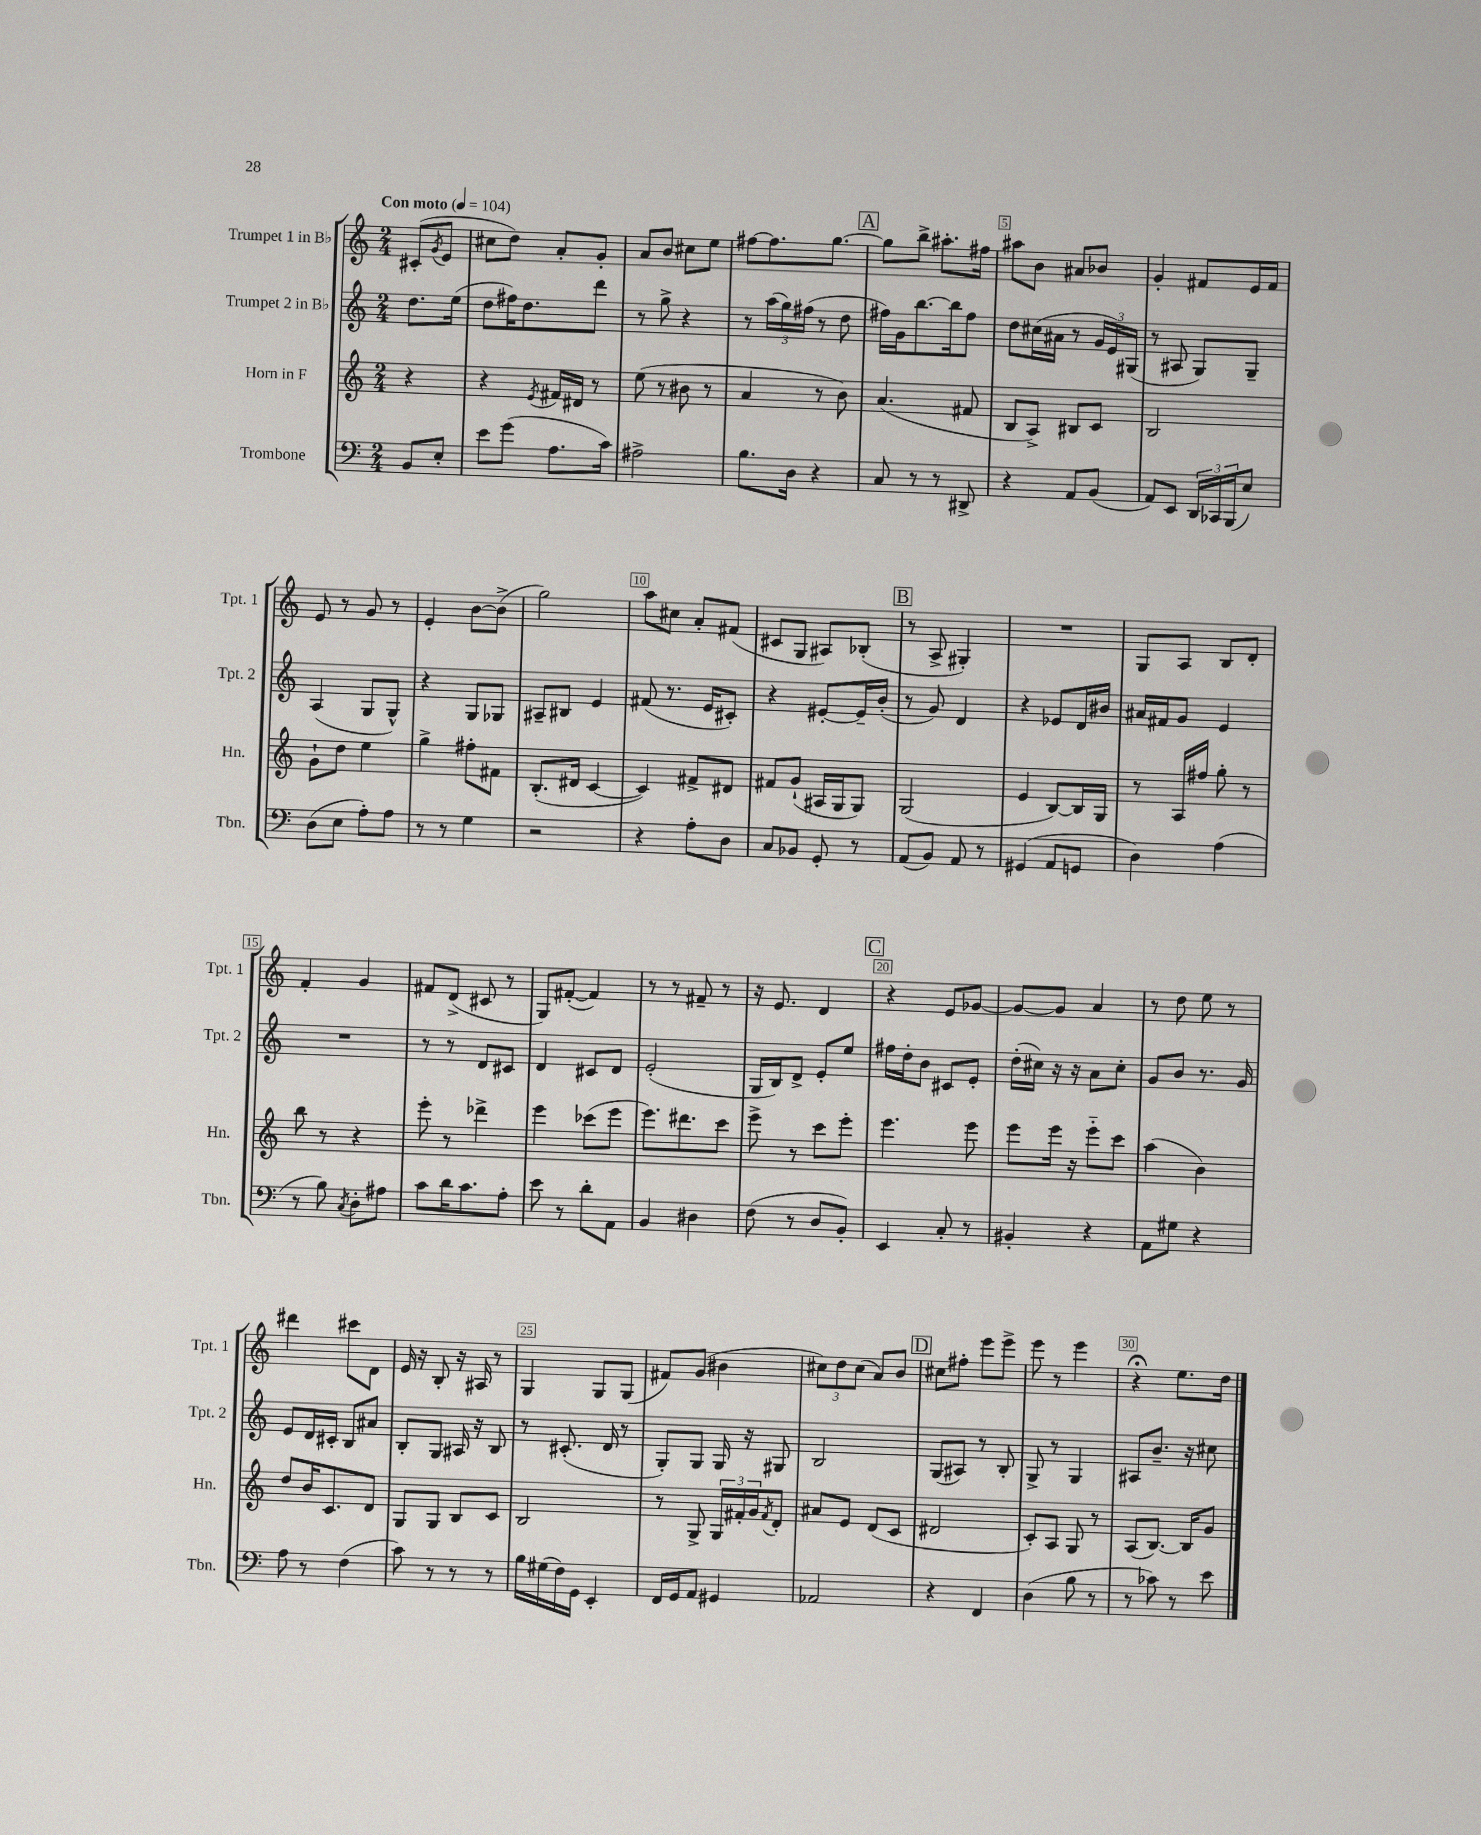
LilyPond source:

<<
\new StaffGroup <<
\new Staff = "s0" \with { instrumentName = "Trumpet 1 in Bb" shortInstrumentName = "Tpt. 1" } {
    \clef treble \key c \major \numericTimeSignature \time 2/4 \partial 4 \tempo "Con moto" 4 = 104
    cis'8-.( \acciaccatura { g'8 } e'8 |
    cis''8 d''8) a'8-. g'8-. |
    a'8 b'8 cis''8 e''8 |
    fis''8~ fis''8. g''8.~ |
    \mark \markup { \box "A" } g''8 b''8-> ais''8.-. fis''16 |
    ais''8 b'8 ais'8 bes'8 |
    g'4-. fis'8 e'16 fis'16 |
    e'8 r8 g'8 r8 |
    e'4-. b'8~ b'8->( |
    g''2) |
    a''8 cis''8 a'8-. fis'8( |
    cis'8 g8 ais8) bes8-.( |
    \mark \markup { \box "B" } r8 a8-> gis4-.) |
    R2 |
    g8 a8 b8 d'8-. |
    f'4-. g'4 |
    fis'8 d'8->( cis'8 r8 |
    g8) fis'8~-.( fis'4) |
    r8 r8 fis'8-- r8 |
    r16 e'8. d'4 |
    \mark \markup { \box "C" } r4 e'8 ges'8~ |
    ges'8~ ges'8 a'4 |
    r8 d''8 e''8 r8 |
    dis'''4 cis'''8 d'8 |
    e'16 r16 b8-. r16 ais16 r8 |
    g4 g8 g8( |
    fis'8) g'8( bis'4 |
    \tuplet 3/2 { cis''8) d''8 cis''8( } a'8) b'8 |
    \mark \markup { \box "D" } cis''8 fis''8-. e'''8 e'''8-> |
    e'''8 r8 e'''4 |
    r4\fermata e''8. d''16 \bar "|." |
}
\new Staff = "s1" \with { instrumentName = "Trumpet 2 in Bb" shortInstrumentName = "Tpt. 2" } {
    \clef treble \key c \major \numericTimeSignature \time 2/4 \partial 4
    d''8. e''16( |
    d''8 fis''16) d''8. d'''8 |
    r8 g''8-> r4 |
    r8 \tuplet 3/2 { a''16( g''16) fis''16( } r8 d''8 |
    \mark \markup { \box "A" } fis''16) g'16 b''8.~ b''16 fis''8 |
    d''8 cis''16( ais'16 r8 \tuplet 3/2 { g'16 e'16) gis16( } |
    r8 ais8 g8) g8-- |
    a4( g8 g8-^) |
    r4 g8 ges8 |
    ais8-- bis8 e'4 |
    fis'8( r8. e'16 cis'8-.) |
    r4 eis'8~-. eis'16-- b'16-.( |
    \mark \markup { \box "B" } r8 g'8) d'4 |
    r4 ees'8 d'16 bis'16 |
    ais'16 fis'16 g'8 e'4 |
    R2 |
    r8 r8 d'8 cis'8 |
    d'4 cis'8 d'8 |
    e'2-.( |
    g16 b16) d'8-> e'8-. e''8 |
    \mark \markup { \box "C" } fis''16 d''16-. b'8 cis'8 e'8-. |
    d''16-.( cis''16) r16 r16 a'8 cis''8-. |
    g'8 b'8 r8. g'16 |
    e'8 d'16 cis'16-. b8 ais'8 |
    b8-. g8 ais16 r16 b8 |
    r8 cis'8.-.( d'16 r8 |
    g8-.) g8 g16 r16 gis8 |
    b2 |
    \mark \markup { \box "D" } g8( ais8) r8 b8-. |
    g8-> r8 g4 |
    ais8 b'8.-- r16 cis''8 \bar "|." |
}
\new Staff = "s2" \with { instrumentName = "Horn in F" shortInstrumentName = "Hn." } {
    \clef treble \key c \major \numericTimeSignature \time 2/4 \partial 4
    r4 |
    r4 \acciaccatura { e'8 } fis'16 dis'16 r8 |
    e''8( r8 bis'8 r8 |
    a'4 r8 b'8) |
    \mark \markup { \box "A" } a'4.( fis'8 |
    b8 a8->) bis8 c'8 |
    b2 |
    g'8-! d''8 e''4 |
    g''4-> fis''8-. fis'8 |
    b8.-.( dis'16 c'4~ |
    c'4) fis'8-> dis'8 |
    fis'8 g'8-!( ais16 g16 g8) |
    \mark \markup { \box "B" } g2( |
    e'4 b8~) b16 g16 |
    r8 a16 fis''16 g''8-. r8 |
    b''8 r8 r4 |
    e'''8-. r8 des'''4-> |
    e'''4 ces'''8( e'''8 |
    e'''8.) dis'''8. c'''8 |
    e'''8-> r8 c'''8 e'''8-. |
    \mark \markup { \box "C" } e'''4. e'''8 |
    e'''8 e'''16 r16 e'''8-_ c'''8 |
    a''4( b'4) |
    d''8 b'16 c'8. d'8 |
    g8 g8 b8 c'8 |
    b2 |
    r8 g8-> \tuplet 3/2 { g16 fis'16-. g'16 } \acciaccatura { fis'8 } d'8-. |
    ais'8 e'8 d'8( c'8 |
    \mark \markup { \box "D" } dis'2 |
    c'8-.) a8 g8 r8 |
    a8( b8.~) b16 g'8 \bar "|." |
}
\new Staff = "s3" \with { instrumentName = "Trombone" shortInstrumentName = "Tbn." } {
    \clef bass \key c \major \numericTimeSignature \time 2/4 \partial 4
    b,8 e8-. |
    e'8 g'8( a8. c'16) |
    ais2-> |
    b8. d16 r4 |
    \mark \markup { \box "A" } c8 r8 r8 dis,8-> |
    r4 a,8 b,8( |
    a,8) e,8 \tuplet 3/2 { d,16 ces,16 b,,16( } e8) |
    d8( e8 a8-.) a8 |
    r8 r8 g4 |
    r2 |
    r4 a8-. d8 |
    c8 bes,8 g,8-. r8 |
    \mark \markup { \box "B" } a,8( b,8) a,8 r8 |
    gis,4( a,8 g,8 |
    d4) a4( |
    r8 b8) \acciaccatura { c8 } d8-. ais8 |
    c'8 d'16 c'8. a8-. |
    e'8 r8 d'8-. a,8 |
    b,4 dis4 |
    f8( r8 d8 b,8-.) |
    \mark \markup { \box "C" } e,4 c8-. r8 |
    bis,4-. r4 |
    a,8 gis8 r4 |
    a8 r8 f4( |
    c'8) r8 r8 r8 |
    b16 gis16( f16) g,16 e,4-. |
    f,16 g,16 a,8 gis,4 |
    aes,2 |
    \mark \markup { \box "D" } r4 f,4 |
    d4( b8 r8 |
    r8 ces'8) r8 e'8 \bar "|." |
}
>>
>>
\layout { \context { \Score \override BarNumber.break-visibility = ##(#f #t #t) barNumberVisibility = #(every-nth-bar-number-visible 5) \override BarNumber.stencil = #(make-stencil-boxer 0.1 0.3 ly:text-interface::print) } }
